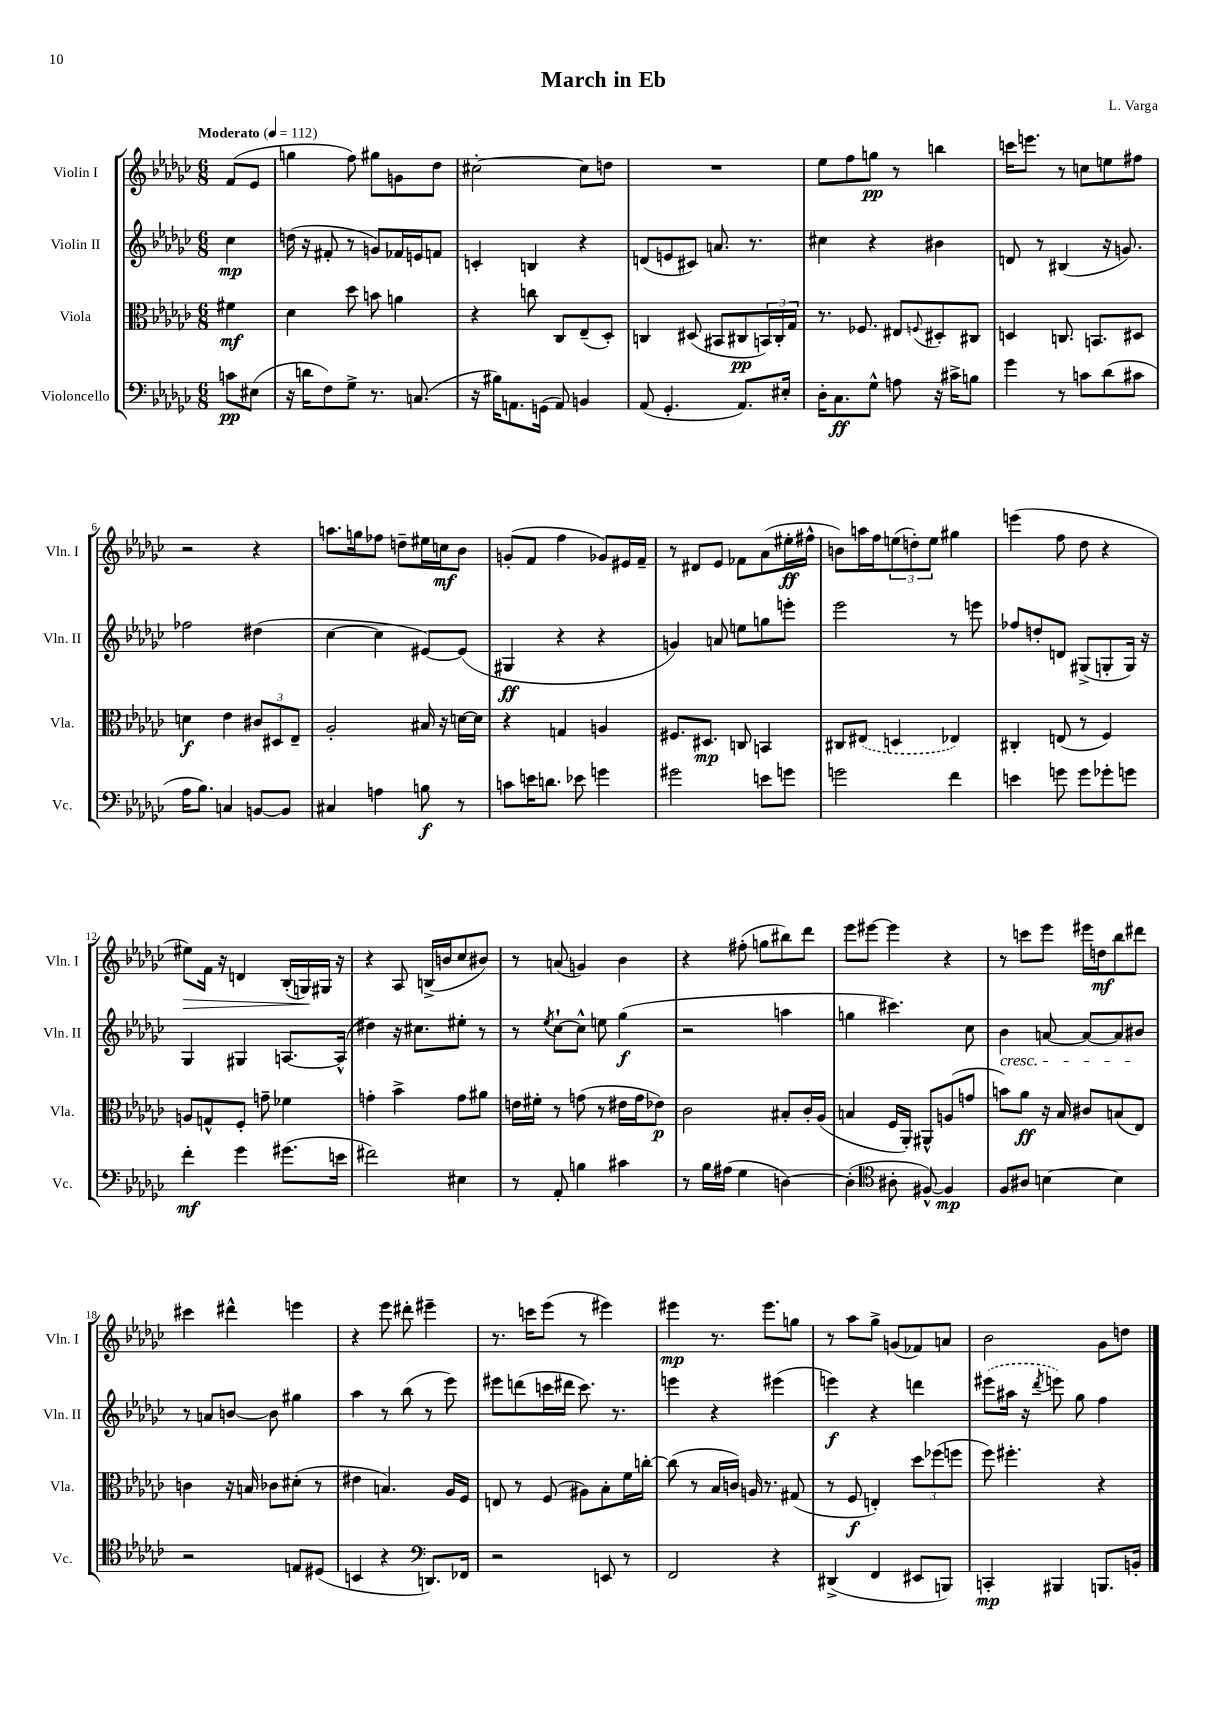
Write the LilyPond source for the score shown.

\header { title = "March in Eb" composer = "L. Varga" }
<<
\new StaffGroup <<
\new Staff = "s0" \with { instrumentName = "Violin I" shortInstrumentName = "Vln. I" } {
    \clef treble \key ges \major \numericTimeSignature \time 6/8 \partial 4 \tempo "Moderato" 4 = 112
    f'8( ees'8 |
    g''4 f''8) gis''8 g'8 des''8 |
    cis''2~-. cis''8 d''8 |
    R2. |
    ees''8 f''8 g''8\pp r8 b''4 |
    c'''16 e'''8. r8 c''8 e''8 fis''8 |
    r2 r4 |
    a''8. g''16 fes''8 d''8-- eis''16 c''16\mf bes'8 |
    g'8-.( f'8 f''4 ges'8) eis'16 f'16-- |
    r8 dis'8 ees'8 fes'8 aes'8( eis''16-.\ff fis''16-^ |
    b'8) a''16 f''16 \tuplet 3/2 { e''8( d''8-.) e''8 } gis''4 |
    e'''4( f''8 des''8 r4 |
    eis''8\>) f'16 r16 d'4 bes16-.( g16\!) gis16 r16 |
    r4 aes8 b16->( b'16 ces''8 bis'8) |
    r8 a'8( g'4) bes'4 |
    r4 fis''8-.( g''8 bis''8) des'''8 |
    ees'''8 eis'''8~ eis'''4 r4 |
    r8 c'''8 ees'''8 eis'''16 d''16\mf bes''8 dis'''8 |
    cis'''4 dis'''4-^ e'''4 |
    r4 ees'''8 dis'''8-. eis'''4-- |
    r8. c'''16 ees'''8( r8 eis'''4) |
    eis'''4\mp r8. eis'''8. g''8 |
    r8 aes''8 ges''8-> g'8( fes'8) a'8 |
    bes'2 ges'8 d''8 \bar "|." |
}
\new Staff = "s1" \with { instrumentName = "Violin II" shortInstrumentName = "Vln. II" } {
    \clef treble \key ges \major \numericTimeSignature \time 6/8 \partial 4
    ces''4\mp |
    d''16( r16 fis'8-. r8 g'8) fes'16 e'16 f'8 |
    c'4-. b4 r4 |
    d'8( e'8 cis'8) a'8. r8. |
    cis''4 r4 bis'4 |
    d'8 r8 bis4( r16 g'8.) |
    fes''2 dis''4( |
    ces''4~ ces''4 eis'8~) eis'8( |
    gis4\ff r4 r4 |
    g'4) a'8 e''8 g''8 e'''8-. |
    ees'''2 r8 e'''8 |
    fes''8 d''8-. d'8 gis8->( g8-. g16) r16 |
    ges4 gis4 a8.~ a16-^( |
    dis''4) r16 cis''8. eis''8-. r8 |
    r8 \acciaccatura { ees''8 } ces''8~-! ces''8-^ e''8 ges''4\f( |
    r2 a''4 |
    g''4 cis'''4.) ces''8 |
    bes'4\cresc a'8~ a'8~ a'8 bis'8\! |
    r8 a'8 b'8~ b'8 gis''4 |
    aes''4 r8 bes''8( r8 ees'''8) |
    eis'''8 d'''8( c'''16 dis'''16 c'''8.) r8. |
    e'''4 r4 eis'''4( |
    e'''4\f) r4 d'''4 |
    \once \slurDashed eis'''8( ais''16 r16 \acciaccatura { des'''8 } e'''8) ges''8 f''4 \bar "|." |
}
\new Staff = "s2" \with { instrumentName = "Viola" shortInstrumentName = "Vla." } {
    \clef alto \key ges \major \numericTimeSignature \time 6/8 \partial 4
    fis'4\mf |
    des'4 des''8 b'8 a'4 |
    r4 c''8 ces8 ees8--( des8-.) |
    c4 dis8( bis,8 cis8\pp \tuplet 3/2 { b,16) cis16-. ges16 } |
    r8. fes8. eis8 \appoggiatura { f8 } dis8-. cis8 |
    d4 c8. b,8. dis8 |
    d'4\f ees'4 \tuplet 3/2 { cis'8 dis8 ees8-- } |
    aes2-. bis16 r16 d'16~ d'16 |
    r4 g4 a4 |
    fis8. dis8.\mp c8 b,4 |
    cis8 \once \slurDashed eis8( d4 ees4) |
    cis4-. e8( r8 f4) |
    a8 g8-^ f8-. g'8-- fes'4 |
    g'4-. bes'4-> g'8 ais'8 |
    e'16 fis'16-. r8 g'8( r8 eis'16 g'16 ees'8\p) |
    ces'2 bis8-. ces'16-. aes16( |
    b4 f16 aes,16-.) ais,8-^ a8( g'8 |
    b'8) aes'8\ff r16 bes16 cis'8 b8( ees8) |
    c'4 r16 b16 ces'8 dis'8-.( r8 |
    eis'4 b4.) aes16 f16 |
    e8 r8 f8( ais8) bes8-. f'16 c''16~-. |
    c''8( r8 bes16 c'16) a16 r8. gis8( |
    r8 f8\f e4-.) \tuplet 3/2 { des''8 fes''8( f''8 } |
    f''8) fis''4.-. r4 \bar "|." |
}
\new Staff = "s3" \with { instrumentName = "Violoncello" shortInstrumentName = "Vc." } {
    \clef bass \key ges \major \numericTimeSignature \time 6/8 \partial 4
    c'8\pp eis8( |
    r16 d'16 f8) ges8-> r8. c8.( |
    r16 bis16) a,8. g,16( a,8) b,4 |
    aes,8( ges,4.-. aes,8.) eis16-. |
    des16-. ces8.\ff ges8-^ a8 r16 cis'16-> b8 |
    ges'4 r8 c'8 des'8( cis'8 |
    aes16 bes8.) c4 b,8~ b,8 |
    cis4 a4 b8\f r8 |
    c'8 e'16 d'8. ees'8 g'4 |
    gis'2 e'8 g'8 |
    g'2 f'4 |
    e'4 g'8 g'8 ges'8-. g'8 |
    f'4-.\mf ges'4 gis'8.( e'16 |
    fis'2) eis4 |
    r8 aes,8-. b4 cis'4 |
    r8 bes16 ais16( ges4 d4~) |
    d4-.( \clef tenor ais8-. fis8~-^) fis4\mp |
    f8 ais8 b4~ b4 |
    r2 e8 dis8( |
    b,4 r4 \clef bass d,8.) fes,16 |
    r2 e,8 r8 |
    f,2 r4 |
    dis,4->( f,4 eis,8 b,,8) |
    c,4-.\mp bis,,4 b,,8. b,16-. \bar "|." |
}
>>
>>
